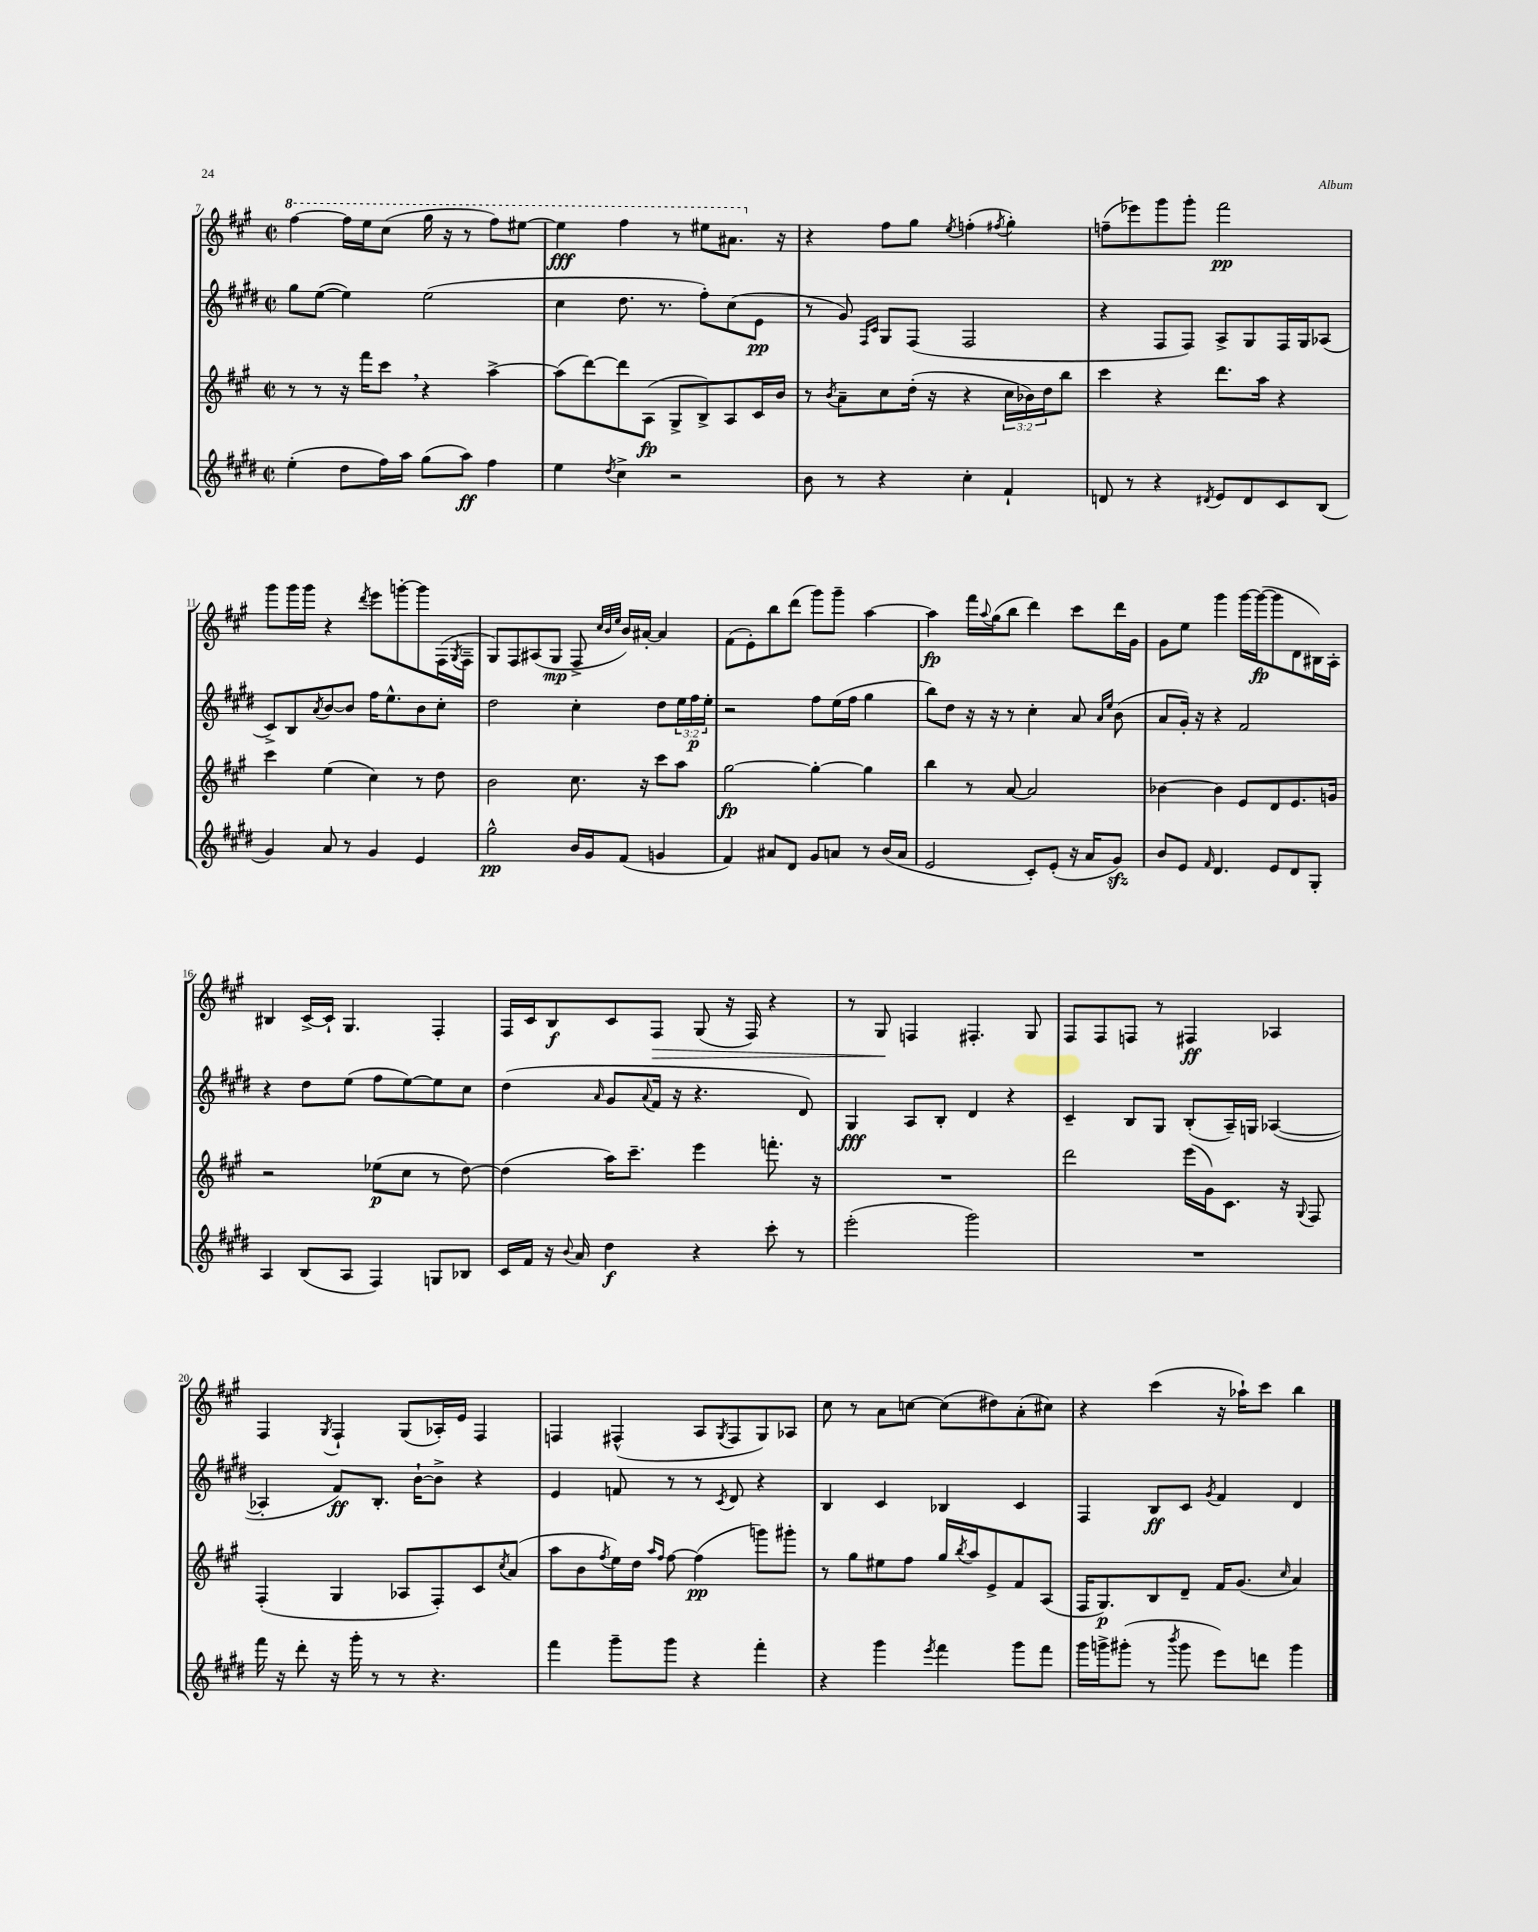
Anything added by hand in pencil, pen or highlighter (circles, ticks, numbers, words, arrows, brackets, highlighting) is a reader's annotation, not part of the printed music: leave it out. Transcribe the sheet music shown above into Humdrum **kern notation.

**kern	**kern	**kern	**kern
*staff4	*staff3	*staff2	*staff1
*clefG2	*clefG2	*clefG2	*clefG2
*k[f#c#g#d#]	*k[f#c#g#]	*k[f#c#g#d#]	*k[f#c#g#]
*M2/2	*M2/2	*M2/2	*M2/2
*met(c|)	*met(c|)	*met(c|)	*met(c|)
(4ee'	8r	8gg#	[4fff#
.	8r	([8ee	.
8dd#	16r	4ee])	16fff#]
.	16fff#	.	16eee
16ff#)	8ccc#	.	(8ccc#
16aa	.	.	.
(8gg#	4r	(2ee	16ggg#
.	.	.	16r
8aa)	.	.	8r
4ff#	[4aa^	.	8fff#)
.	.	.	[8eee#
=	=	=	=
4ee	(8aa]	4cc#	4eee#]
.	[8ddd)	.	.
8qdd#	.	.	.
4cc#^	8ddd]	8.dd#	4fff#
.	(8A	.	.
.	.	8.r	.
2r	8G#^	.	8r
.	8B^)	8ff#')	8eee#
.	8A	(8cc#	8.aa#
.	16c#	8e	.
.	16b	.	16r
=	=	=	=
8b	8r	8r	4r
.	8qb	.	.
8r	8a~	8g#)	.
.	.	16qqF#	.
.	.	16qqc#	.
4r	8cc#	8G#	8ff#
.	(16dd'	(8F#	8gg#
.	16r	.	.
.	.	.	8qee
4cc#'	4r	2F#	(4ff'
.	.	.	8qff#
4f#`	24cc#	.	4gg#')
.	24b-)	.	.
.	24dd	.	.
.	8bb	.	.
=	=	=	=
8d	4ccc#	4r	(8ff~
8r	.	.	8eee-)
4r	4r	8F#	8ggg#
.	.	8F#)	8ggg#'
8qd#	.	.	.
8e	8.ddd	8A^	2fff#
8d#	.	8G#	.
.	16aa	.	.
8c#	4r	16F#	.
.	.	16G#	.
(8B	.	(8A-	.
=	=	=	=
4g#)	4ccc#	8c#^)	8ggg#
.	.	8B	16ggg#
.	.	.	16ggg#
.	.	8qa	.
8a	(4ee	[8b	4r
8r	.	8b]	.
.	.	.	8qddd
4g#	4cc#)	16ff#	8eee
.	.	8.ee^^	.
.	.	.	[8ggg'
4e	8r	8b	8ggg]
.	8dd	8cc#'	(16F#
.	.	.	8qG#
.	.	.	16F#~
=	=	=	=
2gg#^^	2b	2dd#	8G#)
.	.	.	8F#
.	.	.	(8A#
.	.	.	8G#
16b	8.cc#	4cc#'	8F#^
16g#	.	.	.
.	.	.	32qqcc#
.	.	.	32qqb
.	.	.	32qqee
(8f#	.	.	16b)
.	16r	.	[16a#'
4g	8ccc#	8dd#	4a#]
.	8aa	24ee	.
.	.	24ff#	.
.	.	24ee'	.
=	=	=	=
4f#)	[2gg#	2r	(8f#
.	.	.	8e')
8a#	.	.	8bb
8d#	.	.	(8ddd
8g#	4gg#'_	8ff#	8ggg#)
8a	.	(16ee	8ggg#~
.	.	16ff#	.
8r	4gg#]	4gg#	[4aa
(16b	.	.	.
16a	.	.	.
=	=	=	=
2e	4bb	8bb)	4aa]
.	.	8dd#	.
.	8r	16r	16fff#
.	.	.	8qqaa
.	.	16r	(16gg#
.	[8a	8r	8bb
8c#')	2a]	4cc#'	4ddd)
(8e'	.	.	.
16r	.	8a	8ccc#
16a	.	.	.
.	.	16qqa	.
.	.	16qqee	.
8g#)	.	(8b	16ddd
.	.	.	16g#
=	=	=	=
8b	[4b-	8a	8g#
8e	.	16g#')	8ee
.	.	16r	.
16qqf#	.	.	.
4.d#	4b-]	4r	4ggg#
.	8e	2f#	[16ggg#
.	.	.	(16ggg#_
8e	8d	.	8ggg#]
8d#	8.e	.	8d
8G#'	.	.	16B#)
.	16g	.	16A'
=	=	=	=
4A	2r	4r	4B#
(8B	.	8dd#	[16c#^
.	.	.	16c#`]
8A	.	(8ee	4.G#
4F#)	(8ee-	8ff#	.
.	8cc#	[8ee)	.
8G	8r	8ee]	4F#'
8B-	[8dd)	8cc#	.
=	=	=	=
16c#	(4dd]	(4dd#	16F#
16f#	.	.	16c#
16r	.	.	8B
8qqb	.	.	.
16a	.	.	.
.	.	16qqa	.
4dd#	16aa)	8g#	8c#
.	8.ccc#~	.	.
.	.	8qqa	.
.	.	16f#	8F#
.	.	16r	.
4r	4eee	4.r	(8G#
.	.	.	16r
.	.	.	16F#)
8ccc#'	8.fff'	.	4r
8r	.	8d#)	.
.	16r	.	.
=	=	=	=
(2eee'	1r	4G#	8r
.	.	.	8G#
.	.	8A	4F
.	.	8B'	.
2ggg#)	.	4d#	4.F#'
.	.	4r	.
.	.	.	8G#
=	=	=	=
1r	2ddd	4c#~	8F#
.	.	.	8F#
.	.	8B	8F
.	.	8G#	8r
.	(16eee	(8B'	4F#
.	16g#)	.	.
.	8.c#	16A~)	.
.	.	16G	.
.	.	([4A-	4A-
.	16r	.	.
.	8qqG#	.	.
.	8F#	.	.
=	=	=	=
16fff#	(4F#'	4A-']	4F#
16r	.	.	.
8ddd#'	.	.	.
.	.	.	8qG#
16r	4G#	8f#)	4F#`
16ggg#'	.	.	.
8r	.	8.B'	.
8r	8A-	.	(8G#
.	.	[16b`	.
4.r	8F#')	8b^]	16A-')
.	.	.	16e
.	8c#	4r	4F#
.	8qcc#	.	.
.	(8a	.	.
=	=	=	=
4fff#	8aa	4e	4F
.	8b	.	.
.	8qff#	.	.
8ggg#~	16ee)	8f	(4F#^^
.	16dd	.	.
.	16qqaa	.	.
.	16qqff#	.	.
8ggg#	[8ff#	8r	.
4r	(4ff#]	8r	8A
.	.	8qc#	8qG#
.	.	8d#	8F#
4fff#'	8ggg)	4r	8G#)
.	8ggg#'	.	8A-
=	=	=	=
4r	8r	4B	8cc#
.	8gg#	.	8r
4ggg#	8ee#	4c#	8a
.	8ff#	.	[8cc
8qeee	.	.	.
4fff#	16gg#	4B-	(8cc]
.	8qbb	.	.
.	16aa	.	.
.	8e^	.	8dd#)
8ggg#	8f#	4c#	(8a'
8fff#	(8A	.	8cc#)
=	=	=	=
16ggg#	16F#	4F#	4r
16ggg^	8.G#)	.	.
(8ggg#'	.	.	.
8r	8B	8B	(4ccc#
8qbbb	.	.	.
8ggg#	8d~	8c#	.
.	.	8qg#	.
8eee)	16f#	4f#	16r
.	(8.g#	.	16aa-`)
8ddd	.	.	8ccc#
.	16qqcc#	.	.
4ggg#	4a)	4d#	4bb
==	==	==	==
*-	*-	*-	*-
